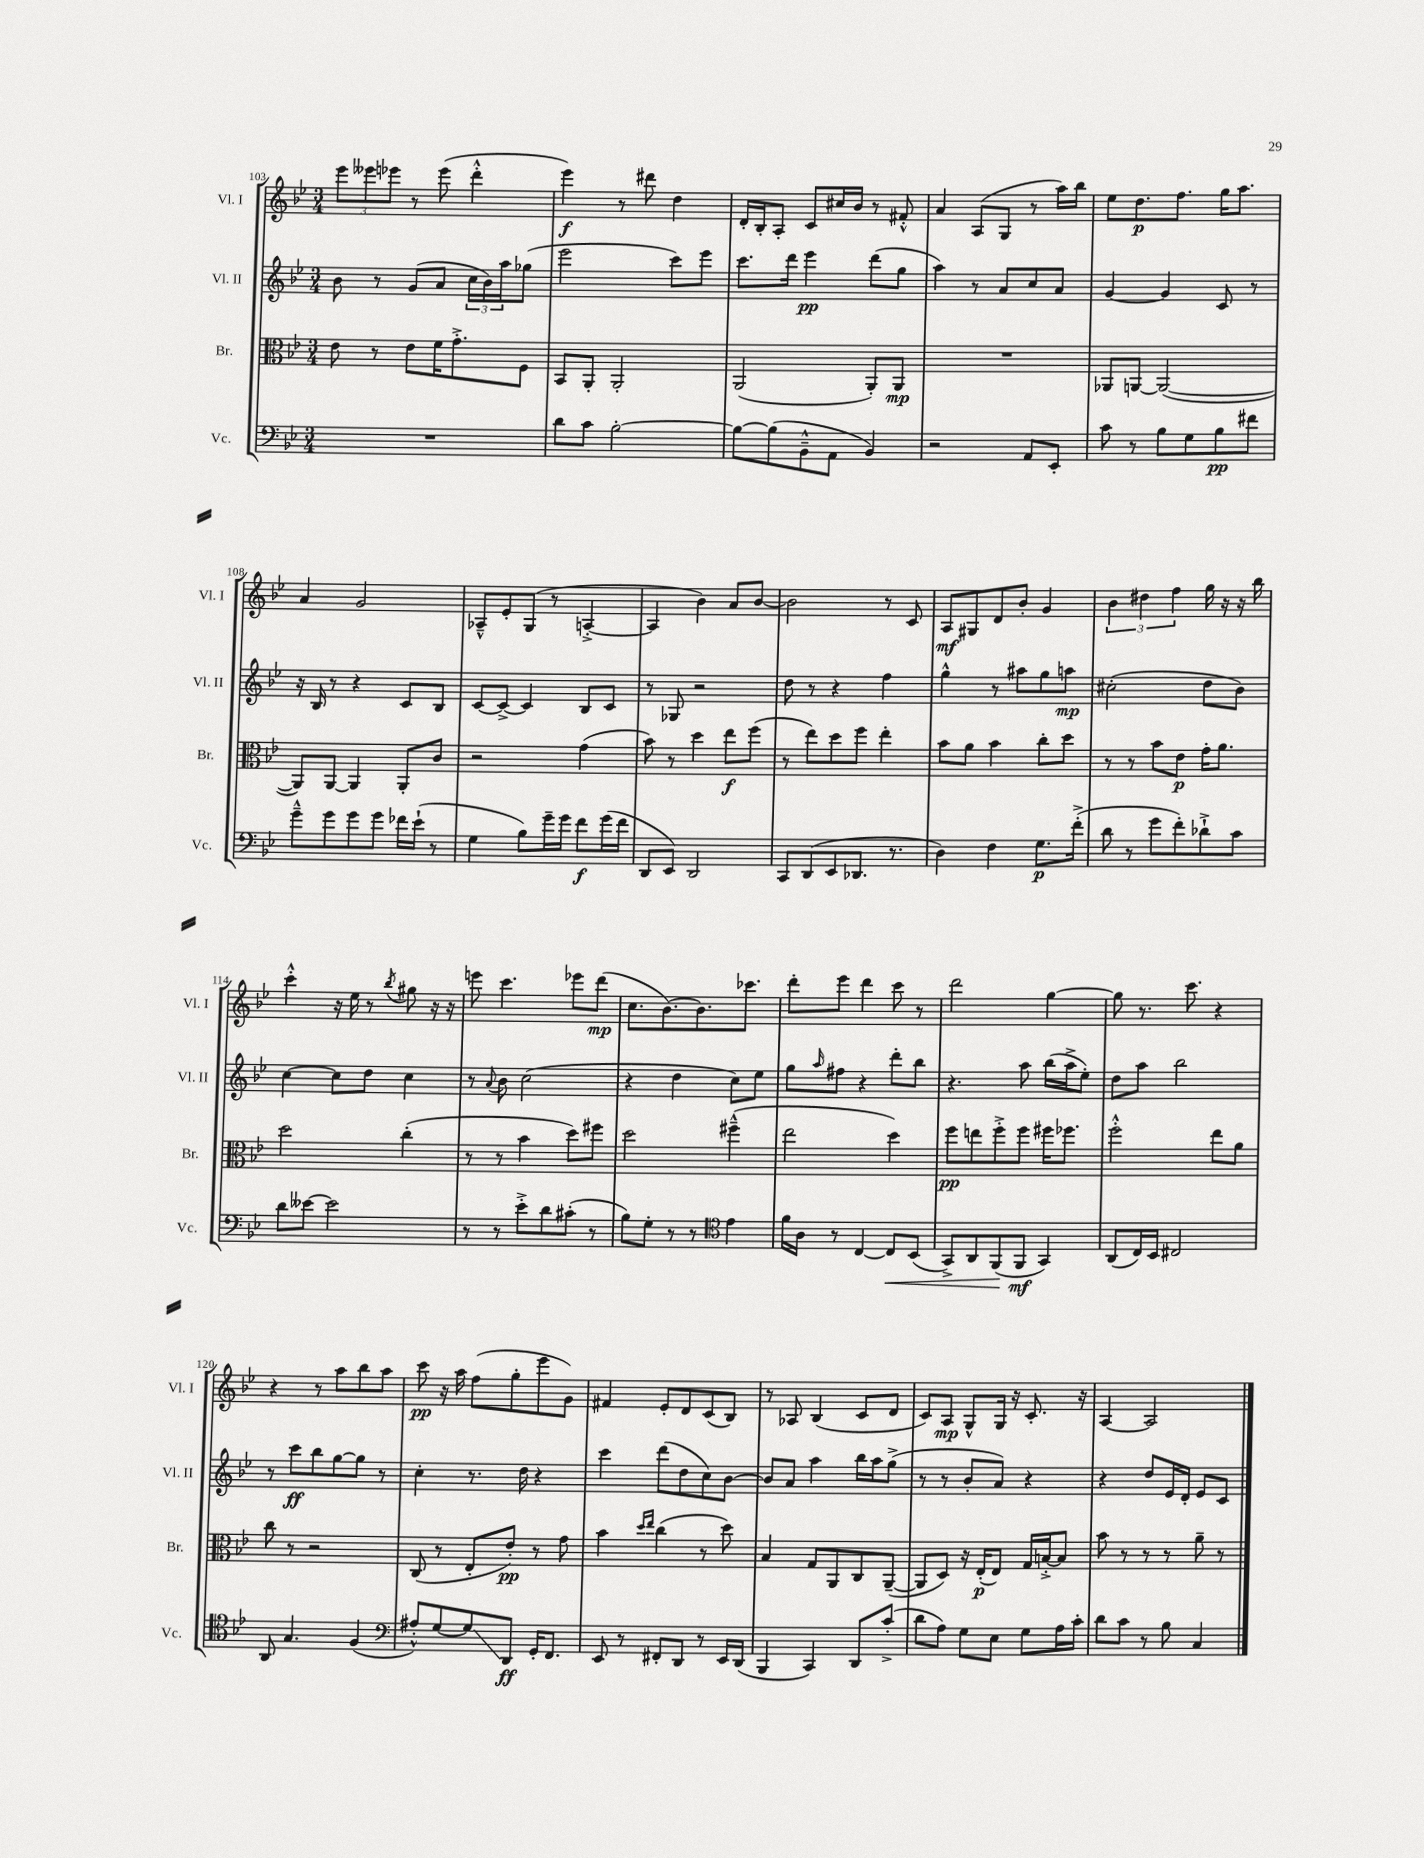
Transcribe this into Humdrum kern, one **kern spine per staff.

**kern	**kern	**kern	**kern
*staff4	*staff3	*staff2	*staff1
*clefF4	*clefC3	*clefG2	*clefG2
*k[b-e-]	*k[b-e-]	*k[b-e-]	*k[b-e-]
*M3/4	*M3/4	*M3/4	*M3/4
2.r	8e-	8b-	12eee-
.	.	.	12eee--
.	8r	8r	.
.	.	.	12eee-
.	8e-	(8g	8r
.	16f	8a	(8eee-
.	8.g'^	.	.
.	.	24cc	4ddd'^^
.	.	24b-)	.
.	.	24aa	.
.	8F	(8gg-	.
=	=	=	=
8d	8BB-	2eee-	4eee-)
8c	8AA'	.	.
[2B-'	2AA'	.	8r
.	.	.	8ddd#
.	.	8ccc)	4dd
.	.	8eee-	.
=	=	=	=
8B-_	(2AA	8.ccc	16d'
.	.	.	16B-'
(8B-]	.	.	8A'
.	.	16ddd	.
8BB-~^^	.	4eee-	8c
8AA	.	.	16cc#
.	.	.	16b-
4BB-)	8AA')	(8ddd	8r
.	8AA	8gg	8f#'^^
=	=	=	=
2r	2.r	4aa)	4a
.	.	8r	(8A
.	.	8a	8G
8AA	.	8cc	8r
8EE-'	.	8a	16aa)
.	.	.	16bb-
=	=	=	=
8c	8AA-	[4g	8ee-
8r	[8AA	.	8.dd
8B-	(2AA_	4g]	.
.	.	.	8.ff
8G	.	.	.
8B-	.	8c	16gg
.	.	.	8.aa
8f#	.	8r	.
=	=	=	=
8g~^^	8AA])	16r	4a
.	.	16B-	.
8g	[8AA	8r	.
8g	4AA]	4r	2g
8g	.	.	.
16f-	8AA'	8c	.
(16e-`	.	.	.
8r	8c	8B-	.
=	=	=	=
4G	2r	[8c	8A-~^^
.	.	8c^_	8e-'
8B-)	.	4c]	(8G
16g~	.	.	8r
16g	.	.	.
8f	(4g	8B-	[4A'^
(16g	.	8c	.
16f	.	.	.
=	=	=	=
8DD	8b-)	8r	4A]
8EE-)	8r	8G-	.
2DD	4dd	2r	4b-)
.	8ee-	.	8a
.	(8ff	.	[8b-
=	=	=	=
8CC	8r	8dd	2b-]
(8DD	8ee-)	8r	.
8EE-	8dd	4r	.
8.DD-	8ff	.	.
.	4ee-'	4ff	8r
8.r	.	.	.
.	.	.	8c
=	=	=	=
4D)	8b-	4gg^^	8A
.	8a	.	8G#
4F	4b-	8r	8d
.	.	8aa#	8b-'
8.G	8cc'	8gg	4g
.	8dd	8aa	.
(16f'^	.	.	.
=	=	=	=
8d	8r	(2cc#'	6b-
8r	8r	.	.
.	.	.	6dd#
8g	8b-	.	.
.	.	.	6ff
8f')	8e-	.	.
8d-`^	16g'	8dd	16gg
.	8.a	.	16r
8c	.	8b-)	16r
.	.	.	16bb-
=	=	=	=
8d	2dd	[4cc	4ccc'^^
[8e--	.	.	.
2e--]	.	8cc]	16r
.	.	.	16ee-
.	.	8dd	8r
.	.	.	8qbb-
.	(4cc'	4cc	8gg#
.	.	.	16r
.	.	.	16r
=	=	=	=
8r	8r	8r	8eee
.	.	8qqa	.
8r	8r	8b-	4.ccc
8e-'^	4b-	(2cc	.
8d	.	.	.
(8c#'	8dd)	.	8eee-
8r	8ff#	.	(8ddd
=	=	=	=
8B-)	2dd	4r	8.cc
8G'	.	.	.
.	.	.	[8.b-)
8r	.	4dd	.
8r	.	.	8.b-]
*clefC4	*	*	*
4e-	(4ff#~^^	8cc)	.
.	.	.	8.ccc-
.	.	8ee-	.
=	=	=	=
16f	2ee-	8gg	8ddd'
16A	.	.	.
.	.	16qqaa	.
8r	.	8ff#	8eee-
[4C	.	4r	4ddd
8C]	4dd)	8ddd'	8ccc
(8BB-	.	8bb-	8r
=	=	=	=
8GG^)	8ff	4.r	2ddd
8AA	8ee	.	.
(8FF	8ff'^	.	.
8FF	8ff	8aa	.
4GG)	16ff#	(16bb-	[4gg
.	8.ff-	16aa^	.
.	.	8ee-')	.
=	=	=	=
(8AA	2ff'^^	8dd	8gg]
16C)	.	8aa	8.r
16BB-	.	.	.
2C#	.	2bb-	.
.	.	.	8.ccc
.	8ee-	.	4r
.	8a	.	.
=	=	=	=
8AA	8cc	8r	4r
4.G	8r	8ccc	.
.	2r	8bb-	8r
.	.	[8gg	8aa
(4F	.	8gg]	8bb-
.	.	8r	8aa
=	=	=	=
*clefF4	*	*	*
8A#'^^)	(8C	4cc'	8ccc
[8G	8r	.	16r
.	.	.	16aa
8G]	8E-'	8.r	(8ff
8DD	8e-')	.	8gg'
.	.	16dd	.
16GG'	8r	4r	8eee-
8.FF	.	.	.
.	8g	.	8g)
=	=	=	=
8EE-	4b-	4ccc	4f#
8r	.	.	.
.	16qqdd	.	.
.	16qqee-	.	.
8FF#'	(4cc	(8ddd	8e-'
8DD	.	8dd	8d
8r	8r	8cc)	(8c
16EE-	8dd)	[8b-	8B-)
(16DD	.	.	.
=	=	=	=
4BBB-	4B-	8b-]	8r
.	.	8a	8A-
4CC)	8G	4aa	(4B-
.	8AA	.	.
8DD	8C	16bb-	8c
.	.	16aa	.
(8c'^	([8AA~	(8gg^	8d
=	=	=	=
8d	8AA]	8r	8c)
8A)	8D)	8r	8A
8G	16r	8b-'	8G^^
.	(16E-'	.	.
8E-	8E-)	8a)	16G
.	.	.	16r
8G	16G	4r	8.c'
.	[16B'^	.	.
16A	8B]	.	.
16c'	.	.	16r
=	=	=	=
8d	8b-	4r	[4A
8c	8r	.	.
8r	8r	8dd	2A]
8B-	8r	16e-	.
.	.	16d'	.
4C	8a~	8e-	.
.	8r	8c	.
==	==	==	==
*-	*-	*-	*-
